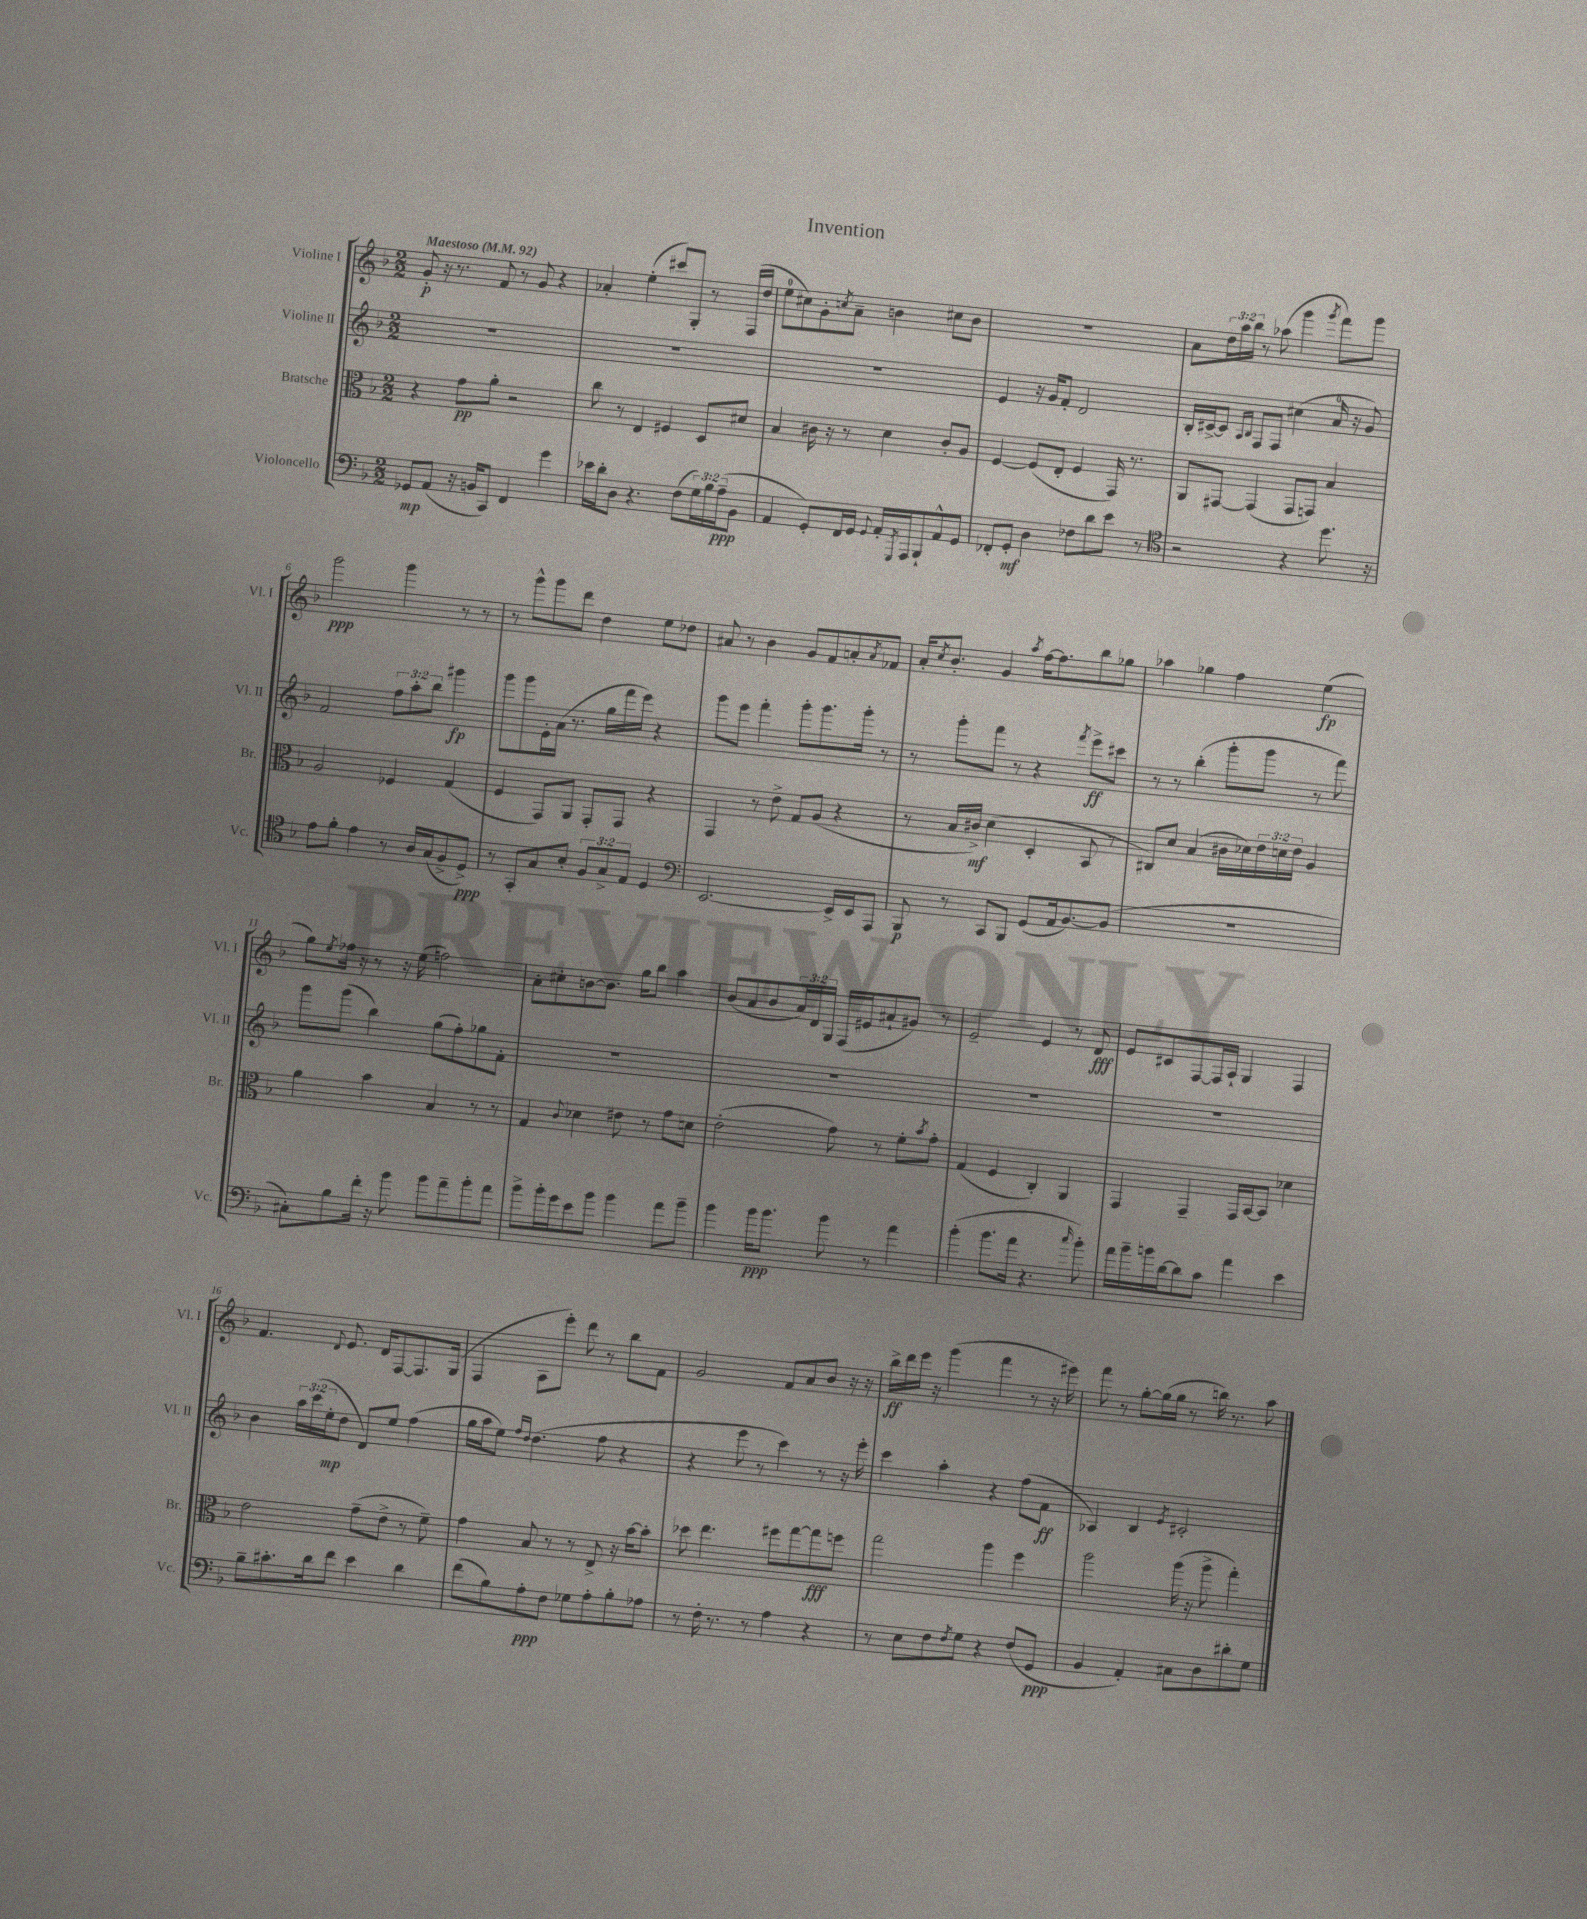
\header { title = "Invention" }
<<
\new StaffGroup <<
\new Staff = "s0" \with { instrumentName = "Violine I" shortInstrumentName = "Vl. I" } {
    \clef treble \key f \major \numericTimeSignature \time 2/2 \override Staff.TupletNumber.text = #tuplet-number::calc-fraction-text \tempo "Maestoso" 4 = 92
    g'8-.\p r16 r8. f'8 r8 g'8 r4 |
    aes'4-. e''4-.( cis'''8) g8-. r8 f16( d''16 |
    e''8-0 cis''8) g'8-. \acciaccatura { c''8 } a'8-- b'4 cis''8 b'8 |
    R1 |
    a'8 \tuplet 3/2 { d''16 a''16 bes''16 } r8 aes''8( g'''4 \acciaccatura { g'''8 } f'''8) g'''8 |
    g'''2\ppp g'''4 r8 r8 |
    r8 g'''8-^ g'''8 d'''8 d''4 e''8 des''8 |
    ais'8 r8 bes'4 g'8 f'8 a'8-. \acciaccatura { a'8 } fes'8 |
    a'16-. \acciaccatura { c''8 } bes'8.-. g'4 \acciaccatura { a''8 } f''16~ f''8. bes''8 ges''8 |
    aes''4 ges''4 f''4 e''4\fp( |
    g''8) \acciaccatura { e''8 } fes''16 r16 r8 r16 e''16( f''2) |
    a'8-. cis''8-. b'8~ b'8. g''16 bes''8 a''4 |
    bes'8( a'8 bes'8 \tuplet 3/2 { a'16) d'16 g16 } f16( eis'16 ais'8-! gis'8) r8 |
    e'2-- e'4 r8 d'8\fff |
    e'8 cis'8 f8~ f16 a16-! g4 f4 |
    f'4. \appoggiatura { d'8 } e'8. d'16 f8~ f8. g16( |
    f4 a8 e'''8-.) d'''8 r8 bes''8 f'8 |
    g'2 f'8 a'8 bes'8 r16 r16 |
    bes''16->\ff d'''16 e'''16 r16 g'''4( f'''4 r8 r16 eis'''16) |
    f'''8 r8 g''8~-. g''16( g''16 r8 b''16) r8. a''8 \bar "|." |
}
\new Staff = "s1" \with { instrumentName = "Violine II" shortInstrumentName = "Vl. II" } {
    \clef treble \key f \major \numericTimeSignature \time 2/2 \override Staff.TupletNumber.text = #tuplet-number::calc-fraction-text
    R1 |
    R1 |
    R1 |
    e'4 r16 g'16 f'8-. d'2 |
    bes16-. cis'16~-> cis'8 \grace { a16 bes16 } f8 f8 cis''4( a'16-0 r16 g'8) |
    f'2 \tuplet 3/2 { f''8 a''8-. bes''8 } gis'''4\fp |
    g'''8 g'''8 e'16-. a'16( r8. g''16 f'''16 e'''16) r4 |
    g'''8 e'''8 f'''4-. g'''8-. g'''8. g'''16-. r8 |
    r8 g'''8-. f'''8 r8 r4 \acciaccatura { f'''8 } e'''8->\ff cis'''8 |
    r8 r8 bes''4-.( g'''8-. g'''8 r8 f'''8) |
    g'''8 g'''8( bes''4) g''8( f''8-.) ges''8 f'8-. |
    R1 |
    R1 |
    R1 |
    R1 |
    bes'4 \tuplet 3/2 { a''16 c'''16( e''16-.\mp } d''8 d'8) e''8 f''4( |
    g''16 a''16 e''8) \grace { f''16 d''16 } d''4.( f''8 r4 |
    r4 e'''8 r8 c'''4) r8 r16 e'''16-. |
    c'''4 a''4-. r4 f''8( f'8\ff |
    aes4) bes4 \acciaccatura { e'8 } cis'2-. \bar "|." |
}
\new Staff = "s2" \with { instrumentName = "Bratsche" shortInstrumentName = "Br." } {
    \clef alto \key f \major \numericTimeSignature \time 2/2 \override Staff.TupletNumber.text = #tuplet-number::calc-fraction-text
    r4 g'8\pp a'8-. r2 |
    c''8 r8 e4 fis4 d8 dis'8 |
    bes4 cis'16 r16 r8 d'4 cis'8-. a8 |
    f4~ f8( e8-. f4 g,16) r8. |
    a,8 gis,8~ gis,4( gis,8 g,8) bes4 |
    a2 fes4 g4( |
    f4 g,8) a,8 g,8-. g,8 r4 |
    g,4 r8 e'8-> g8 a8( r4 |
    r8 bes16 cis'16->\mf) d'4( d4-. bes,8 r8 |
    cis8) d'8 bes4( cis'16 des'16) \tuplet 3/2 { e'16 d'16 e'16 } a4 |
    a'4 bes'4 bes4 r8 r8 |
    g4 \appoggiatura { c'8 } des'4 eis'8 r8 g'8 d'8 |
    e'2-.( g'8) r8 f'8-. \acciaccatura { bes'8 } g'8-. |
    g4( f4 c4-.) a,4 |
    g,4 g,4-- g,16 bes,16~ bes,8 des'4 |
    e'2 g'8--( e'8-> r8 f'8--) |
    g'4 bes8 r8 r8 e8-> r16 bes'16~ bes'8-. |
    des''8 e''4. fis''8 g''8~ g''8\fff f''8 |
    g''2 a''4 f''4 |
    a''2 a''16( r16 a''8-> g''4-.) \bar "|." |
}
\new Staff = "s3" \with { instrumentName = "Violoncello" shortInstrumentName = "Vc." } {
    \clef bass \key f \major \numericTimeSignature \time 2/2 \override Staff.TupletNumber.text = #tuplet-number::calc-fraction-text
    ges,8\mp a,8( r16 b,16 c,8) f,4 g'4 |
    ees'16 d'16-. d8 r4. f8( \tuplet 3/2 { g16) bes16 a16--\ppp( } bes,8 |
    a,4 g,8-.) f,16 g,16 \appoggiatura { g,8 } a,16-. \acciaccatura { g,,8 } a,,16 bes,,8-! a,8-^ g,8 |
    fes,8-. g,8-.\mf d4 fes8 d'8 e'8 r8 |
    \clef tenor r2 r4 d''8. r16 |
    e'8 f'8-. e'4 r8 a16 g16( f8-> d8->\ppp) |
    r8 g,8-. g8 bes8-. \tuplet 3/2 { f8 g8-> e8 } d4 |
    \clef bass e,2.~ e,16-> e,16 a,,8 |
    bes,,8\p r8 c,8 bes,,8 g,8( a,16 bes,8.~) bes,8( |
    R1 |
    cis8-.) bes8 f'16-. r16 bes'8 bes'8 a'8-- bes'8-. a'8 |
    bes'8-> bes'16-. g'16 e'8 bes'8 bes'4 a'8 bes'8-- |
    bes'4 bes'16\ppp bes'8. bes'8 r8 a'4 |
    bes'4-.( bes'8. a'16 r4. \grace { c''16 } bes'8-.) |
    a'16 bes'16-- b'16 d'16~ d'8 c'8 a'4 e'4 |
    bes8-- cis'8.-. d'16 f'8 e'4 d'4 |
    f'8( bes8) a8-.\ppp f8 ges8 a8-. bes8-. aes8 |
    r8 f16-. r8. r8 a4 r4 |
    r8 e8 f8 \acciaccatura { f8 } g8 r4 f8( g,8\ppp |
    bes,4 a,4-.) cis8 d8 dis'8-. g8 \bar "|." |
}
>>
>>
